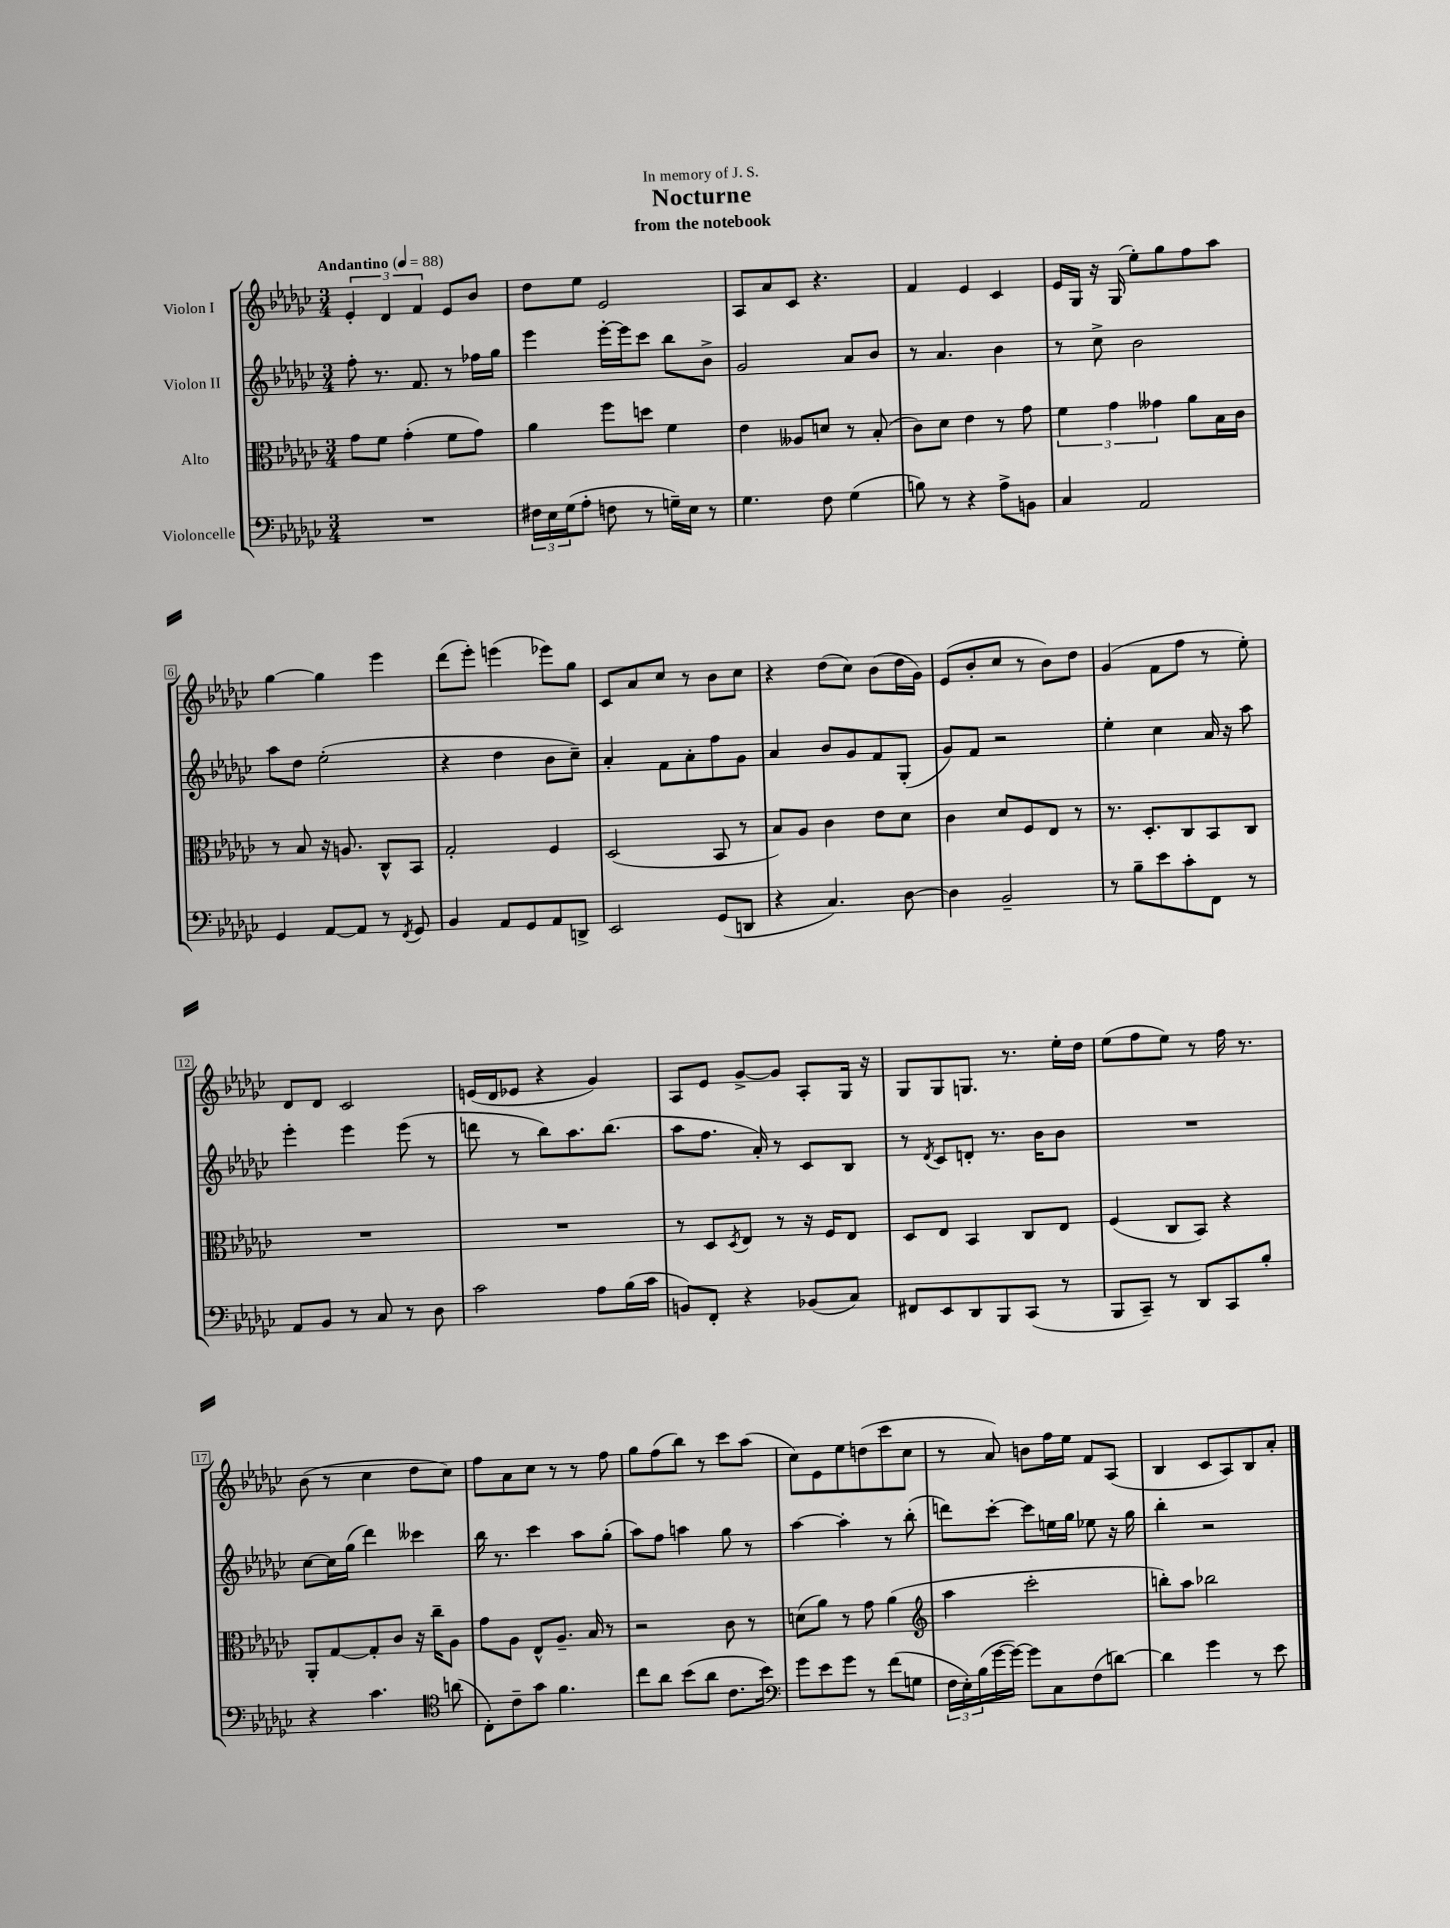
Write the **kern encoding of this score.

**kern	**kern	**kern	**kern
*part4	*part3	*part2	*part1
*staff4	*staff3	*staff2	*staff1
*I"Violoncelle	*I"Alto	*I"Violon II	*I"Violon I
*clefF4	*clefC3	*clefG2	*clefG2
*k[b-e-a-d-g-c-]	*k[b-e-a-d-g-c-]	*k[b-e-a-d-g-c-]	*k[b-e-a-d-g-c-]
*M3/4	*M3/4	*M3/4	*M3/4
*MM88	*MM88	*MM88	*MM88
=1	=1	=1	=1
!	!	!	!LO:TX:a:B:t=Andantino
2.r	8g-\L	8ff'\	6e-'/
.	8f\J	8.r	.
.	.	.	6d-/
.	(4g-'\	.	.
.	.	8.f/	.
.	.	.	6f/
.	8f\L	8r	8e-/L
.	8g-\J)	16ff-X\LL	8b-/J
.	.	16gg-\JJ	.
=2	=2	=2	=2
24F#X\LL	4a-\	4eee-\	8dd-\L
24E-\	.	.	.
(24G-\J	.	.	.
8A-'\J	.	.	8ee-\J
8Fn\	8ff\L	[16eee-'\LL	2e-/
.	.	16eee-\J]	.
8r	8ddn\J	8ccc-\J	.
16Gn~\LL)	4f\	8bb-\L	.
16E-\JJ	.	.	.
8r	.	8b-^\J	.
=3	=3	=3	=3
4.G-\	4e-\	2g-/	8A-/L
.	.	.	8a-/
.	8A--X/L	.	8c-/J
8F\	8dn/J	.	4.r
(4G-\	8r	8a-/L	.
.	(8B-'/	8b-/J	.
=4	=4	=4	=4
8Bn\)	8c-\L)	8r	4f/
8r	8d-\J	4.a-/	.
4r	4e-\	.	4e-/
8A-^\L	8r	4b-\	4c-/
8BBn\J	8g-\	.	.
=5	=5	=5	=5
4C-/	6f\	8r	16e-/LL
.	.	.	16G-/JJ
.	.	8cc-^\	16r
.	6g-\	.	.
.	.	.	(16G-/
2AA-/	.	2b-\	8ee-'\L)
.	6g--X\	.	.
.	.	.	8gg-\
.	8a-\L	.	8ff\
.	16B-\L	.	8aa-\J
.	16c-\JJ	.	.
!!LO:LB:g=z
=6	=6	=6	=6
4GG-/	8r	8aa-\L	[4gg-\
.	8B-/	8dd-\J	.
[8AA-/L	16r	(2ee-'\	4gg-\]
.	8.An/	.	.
8AA-/J]	.	.	.
8r	8C-^^/L	.	4eee-\
8qFF/	.	.	.
8GG-/	8BB-/J	.	.
=7	=7	=7	=7
4BB-/	2G-'/	4r	(8ddd-\L
.	.	.	8eee-'\J)
8AA-/L	.	4dd-\	(4eeen\
8GG-/	.	.	.
8AA-/	4F/	8b-\L	8eee-X\L)
8DDn^/J	.	8cc-~\J)	8gg-\J
=8	=8	=8	=8
2EE-/	(2D-/	4a-'/	8c-/L
.	.	.	8a-/
.	.	8f\L	8cc-/J
.	.	8a-'\	8r
(8GG-/L	8BB-/	8ff\	8b-\L
8DDn/J	8r	8g-\J	8cc-\J
=9	=9	=9	=9
4r	8B-/L)	4a-/	4r
.	8A-/J	.	.
4.C-/)	4c-\	8b-/L	(8dd-\L
.	.	8g-/	8cc-\J)
.	8e-\L	8f/	(8b-\L
[8D-\	8d-\J	(8G-'/J	16dd-\L
.	.	.	16g-\JJ)
=10	=10	=10	=10
4D-\]	4c-\	8g-/L)	(8e-/L
.	.	8f/J	8b-'/
2BB-~/	8d-/L	2r	8cc-/J
.	8F/	.	8r
.	8E-/J	.	8b-\L)
.	8r	.	8dd-\J
=11	=11	=11	=11
8r	8.r	4ee-'\	(4g-/
8B-~\L	.	.	.
.	8.D-'/L	.	.
8e-\	.	4cc-\	8f\L
8c-'\	8C-/	.	8ff\J
8FF\J	8BB-/	16a-/	8r
.	.	16r	.
8r	8C-/J	8aa-\	8ee-'\)
!!LO:LB:g=z
=12	=12	=12	=12
8AA-/L	2.r	4eee-'\	8d-/L
8BB-/J	.	.	8d-/J
8r	.	4eee-\	2c-/
8C-/	.	.	.
8r	.	(8eee-\	.
8D-\	.	8r	.
=13	=13	=13	=13
2c-\	2.r	8dddn\	(16en/LL
.	.	.	16d-/J
.	.	8r	8e-X/J
.	.	8bb-\L)	4r
.	.	8.aa-\	.
8A-\L	.	.	4g-/)
.	.	(8.bb-\J	.
(16B-\L	.	.	.
16c-\JJ	.	.	.
=14	=14	=14	=14
8BBn/L)	8r	8aa-\L	8A-/L
8FF'/J	8D-/L	8.ff\J	8e-/J
.	8qD-/	.	.
4r	8E-/J	.	[8g-^/L
.	.	16a-'/)	.
.	8r	8r	8g-/J]
(8BB-X/L	16r	8c-/L	8A-'/L
.	16F/KL	.	.
8C-/J)	8E-/J	8B-/J	16G-/Jk
.	.	.	16r
=15	=15	=15	=15
8FF#X/L	8D-/L	8r	8G-/L
.	.	8qd-/	.
8EE-/	8E-/J	8c-/L	8G-/
8DD-/	4BB-/	8dn'/J	8.Gn/J
8BBB-/	.	8.r	.
.	.	.	8.r
(8CC-/J	8C-/L	.	.
.	.	16b-\KL	.
8r	8E-/J	8b-\J	16ee-'\LL
.	.	.	16dd-\JJ
=16	=16	=16	=16
8BBB-/L	(4F/	2.r	(8ee-\L
8CC-~/J)	.	.	8ff\
8r	8C-/L	.	8ee-\J)
8DD-/L	8BB-/J)	.	8r
8CC-/	4r	.	16ff\
.	.	.	8.r
8B-'/J	.	.	.
!!LO:LB:g=z
=17	=17	=17	=17
4r	8AA-'/L	[8cc-\L	(8b-\
.	[8G-/	16cc-\L]	8r
.	.	(16gg-\JJ	.
4.c-\	8G-'/]	4ddd-\)	4cc-\
.	8c-/J	.	.
.	16r	4ccc--X\	8dd-\L
.	16cc-~\KL	.	.
*clefC4	*	*	*
(8an\	8A-\J	.	8cc-\J)
=18	=18	=18	=18
8C-'\L)	8g-\L	16bb-\	8ff\L
.	.	8.r	.
8c-~\	8A-\J	.	8a-\
8g-\J	8E-^^/L	4ccc-\	8cc-\J
4.f\	8.A-~/J	.	8r
.	.	8aa-\L	8r
.	16B-/	.	.
.	8r	(8gg-'\J	8ff\
=19	=19	=19	=19
8cc-\L	2r	8aa-\L)	8gg-\L
8a-\J	.	8ff\J	(8ff\
(8b-\L	.	4aan\	8bb-\J)
8a-\J	.	.	8r
8.c-\L	8c-\	8gg-\	8ccc-\L
.	8r	8r	(8aa-\J
16b-\Jk)	.	.	.
=20	=20	=20	=20
*clefF4	*	*	*
8g-\L	(8dn\L	[4aa-\	8cc-\L)
8e-\	8a-\J)	.	8e-\
8g-\J	8r	4aa-'\]	8ee-\
8r	8g-\	.	(8ddn\
(8f\L	(4a-\	8r	8ccc-\
8Gn\J	.	(8bb-'\	8cc-\J
=21	=21	=21	=21
*	*clefG2	*	*
24F\LL	4aa-\	8dddn\L)	8r
24E-'\)	.	.	.
(24B-\	.	.	.
[16g-\	.	[8ccc-'\J	8a-/)
16g-\JJ_)	.	.	.
8g-\L]	2ccc-'\	8ccc-\L]	8bn\L
8C-\	.	16een\L	16ff\L
.	.	16gg-\JJ	16ee-\JJ
(8F\	.	8ee-X\	8f/L
[8dn\J)	.	16r	(8A-/J
.	.	16gg-\	.
=22	=22	=22	=22
4d\]	8bbn'\L)	4bb-'\	4B-/
.	8aa-\J	.	.
4g-\	2bb-X\	2r	8c-/L
.	.	.	8A-/)
8r	.	.	8B-/
8e-\	.	.	8a-'/J
==	==	==	==
*-	*-	*-	*-
